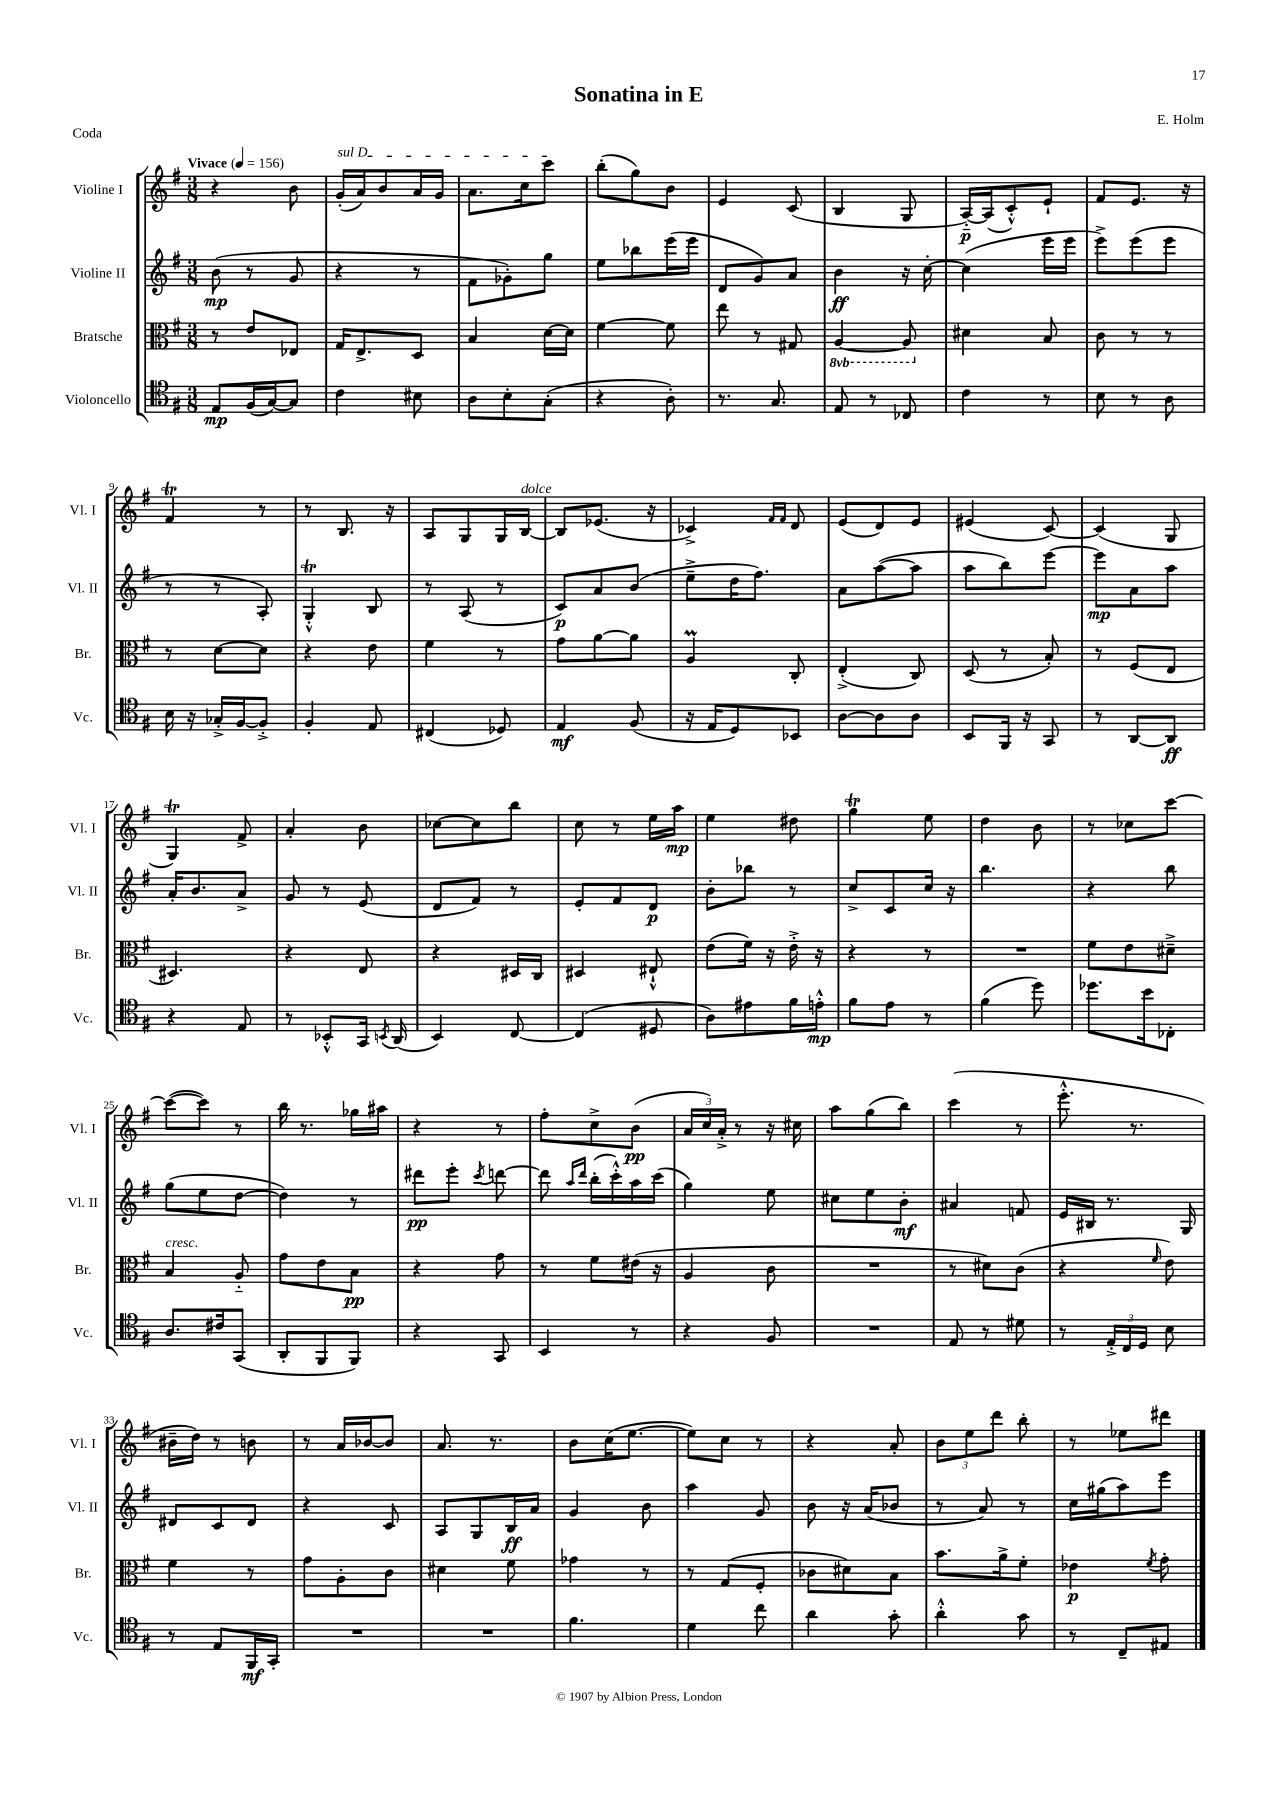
\header { title = "Sonatina in E" composer = "E. Holm" piece = "Coda" }
<<
\new StaffGroup <<
\new Staff = "s0" \with { instrumentName = "Violine I" shortInstrumentName = "Vl. I" } {
    \clef treble \key g \major \numericTimeSignature \time 3/8 \tempo "Vivace" 4 = 156
    \autoBeamOff r4 b'8 |
    \once \override TextSpanner.bound-details.left.text = \markup { \italic "sul D" } g'16[-.\startTextSpan( a'16) b'8 a'16 g'16] |
    a'8.[ c''16 c'''8]\stopTextSpan |
    b''8[-.( g''8) b'8] |
    e'4 c'8( |
    b4 g8 |
    a16[~-_\p) a16( c'8-.-^) e'8]-! |
    fis'8[ e'8.] r16 |
    fis'4\trill r8 |
    r8 b8. r16 |
    a8[ g8 g16 b16]~^\markup { \italic "dolce" } |
    b8[ ees'8.]( r16 |
    ces'4->) \grace { fis'16[ fis'16] } d'8 |
    e'8[( d'8) e'8] |
    eis'4( c'8~) |
    c'4( g8 |
    g4\trill) fis'8-> |
    a'4-. b'8 |
    ces''8[~ ces''8 b''8] |
    c''8 r8 e''16[ a''16]\mp |
    e''4 dis''8 |
    g''4\trill e''8 |
    d''4 b'8 |
    r8 ces''8[ c'''8]~ |
    c'''8[~( c'''8]) r8 |
    b''16 r8. ges''16[ ais''16] |
    r4 r8 |
    fis''8[-. c''8-> b'8]\pp( |
    \tuplet 3/2 { a'16[ c''16) a'16]-.-> } r8 r16 cis''16 |
    a''8[ g''8( b''8]) |
    c'''4( r8 |
    e'''8.-.-^ r8. |
    bis'16[-- d''16]) r8 b'8 |
    r8 a'16[ bes'16~ bes'8] |
    a'8. r8. |
    b'8[ c''16( e''8.]~ |
    e''8[) c''8] r8 |
    r4 a'8-. |
    \tuplet 3/2 { b'8[ e''8 d'''8] } b''8-. |
    r8 ees''8[ dis'''8] \bar "|." |
}
\new Staff = "s1" \with { instrumentName = "Violine II" shortInstrumentName = "Vl. II" } {
    \clef treble \key g \major \numericTimeSignature \time 3/8
    \autoBeamOff b'8\mp( r8 g'8 |
    r4 r8 |
    fis'8[ ges'8-.) g''8] |
    e''8[ bes''8 e'''16( e'''16] |
    d'8[ g'8) a'8] |
    b'4\ff r16 c''16~-. |
    c''4( e'''16[ e'''16] |
    e'''8[->) e'''8( e'''8] |
    r8 r8 a8-.) |
    g4-.-^\trill b8 |
    r8 a8( r8 |
    c'8[\p) a'8 b'8]( |
    e''8[---> d''16 fis''8.]) |
    a'8[ a''8~( a''8] |
    a''8[ b''8) e'''8]~ |
    e'''8[\mp a'8 a''8] |
    a'16[-. b'8. a'8]-> |
    g'8 r8 e'8( |
    d'8[ fis'8]) r8 |
    e'8[-. fis'8 d'8]\p |
    b'8[-. bes''8] r8 |
    c''8[-> c'8 c''16] r16 |
    b''4. |
    r4 b''8 |
    g''8[( e''8 d''8]~ |
    d''4) r8 |
    dis'''8[\pp e'''8]-. \acciaccatura { c'''8 } d'''8~ |
    d'''8 \grace { a''16[ d'''16] } b''16[-.( c'''16-.-^) a''16 c'''16]( |
    g''4) e''8 |
    cis''8[ e''8 b'8]-.\mf |
    ais'4 f'8 |
    e'16[ bis16] r8. g16 |
    dis'8[ c'8 dis'8] |
    r4 c'8 |
    a8[ g8 b16\ff a'16] |
    g'4 b'8 |
    a''4 g'8 |
    b'8 r16 a'16[( bes'8] |
    r8 a'8) r8 |
    c''16[ gis''16( a''8) e'''8] \bar "|." |
}
\new Staff = "s2" \with { instrumentName = "Bratsche" shortInstrumentName = "Br." } {
    \clef alto \key g \major \numericTimeSignature \time 3/8 \set Staff.ottavationMarkups = #ottavation-simple-ordinals
    \autoBeamOff r8 e'8[ ees8] |
    g16[ e8.-> d8] |
    b4 d'16[~ d'16] |
    fis'4~ fis'8 |
    e''8 r8 gis8 |
    \ottava #-1 a,4~ a,8 \ottava #0 |
    dis'4 b8 |
    c'8 r8 r8 |
    r8 d'8[~ d'8] |
    r4 e'8 |
    fis'4 r8 |
    g'8[ a'8~ a'8] |
    a4\prall c8-. |
    e4-.->( c8) |
    d8( r8 b8-.) |
    r8 fis8[( e8] |
    dis4.) |
    r4 e8 |
    r4 dis16[ c16] |
    dis4 eis8-!-^ |
    e'8[( fis'16]) r16 e'16-.-> r16 |
    r4 r8 |
    R4. |
    fis'8[ e'8 dis'8]---> |
    b4^\markup { \italic "cresc." } a8-_ |
    g'8[ e'8 b8]\pp |
    r4 g'8 |
    r8 fis'8[ eis'16]( r16 |
    a4 c'8 |
    R4. |
    r8 dis'8[) c'8]( |
    r4 \grace { fis'16 } e'8) |
    fis'4 r8 |
    g'8[ a8-. c'8] |
    dis'4 fis'8 |
    ges'4 r8 |
    r8 g8[( fis8]-. |
    ces'8[ dis'8) b8] |
    b'8.[ a'16-> fis'8]-. |
    ees'4\p \acciaccatura { fis'8 } g'8-. \bar "|." |
}
\new Staff = "s3" \with { instrumentName = "Violoncello" shortInstrumentName = "Vc." } {
    \clef tenor \key g \major \numericTimeSignature \time 3/8
    \autoBeamOff e8[\mp fis16( g16~) g8] |
    c'4 bis8 |
    a8[ b8-. g8]-.( |
    r4 a8-.) |
    r8. g8. |
    e8 r8 ces8 |
    c'4 r8 |
    b8 r8 a8 |
    b16 r16 ges16[-.-> fis16~ fis8]-.-> |
    fis4-. e8 |
    cis4( des8) |
    e4\mf fis8( |
    r16 e16[ d8) bes,8] |
    a8[~ a8 a8] |
    b,8[ fis,16] r16 g,8 |
    r8 a,8[~ a,8]\ff |
    r4 e8 |
    r8 bes,8[-.-^ g,16] \acciaccatura { b,8 } a,16( |
    b,4) c8~ |
    c4( dis8 |
    a8[) eis'8 fis'16 e'16]-.-^\mp |
    fis'8[ e'8] r8 |
    fis'4( d''8) |
    des''8.[ b'16 ces8]-. |
    a8.[ cis'16 g,8]( |
    a,8[-. fis,8 fis,8]) |
    r4 g,8 |
    b,4 r8 |
    r4 fis8 |
    R4. |
    e8 r8 dis'8 |
    r8 \tuplet 3/2 { e16[-.-> c16 d16] } b8 |
    r8 e8[ fis,16\mf g,16]-. |
    R4. |
    R4. |
    fis'4. |
    d'4 c''8 |
    a'4 g'8-. |
    a'4-.-^ g'8 |
    r8 c8[-- eis8] \bar "|." |
}
>>
>>
